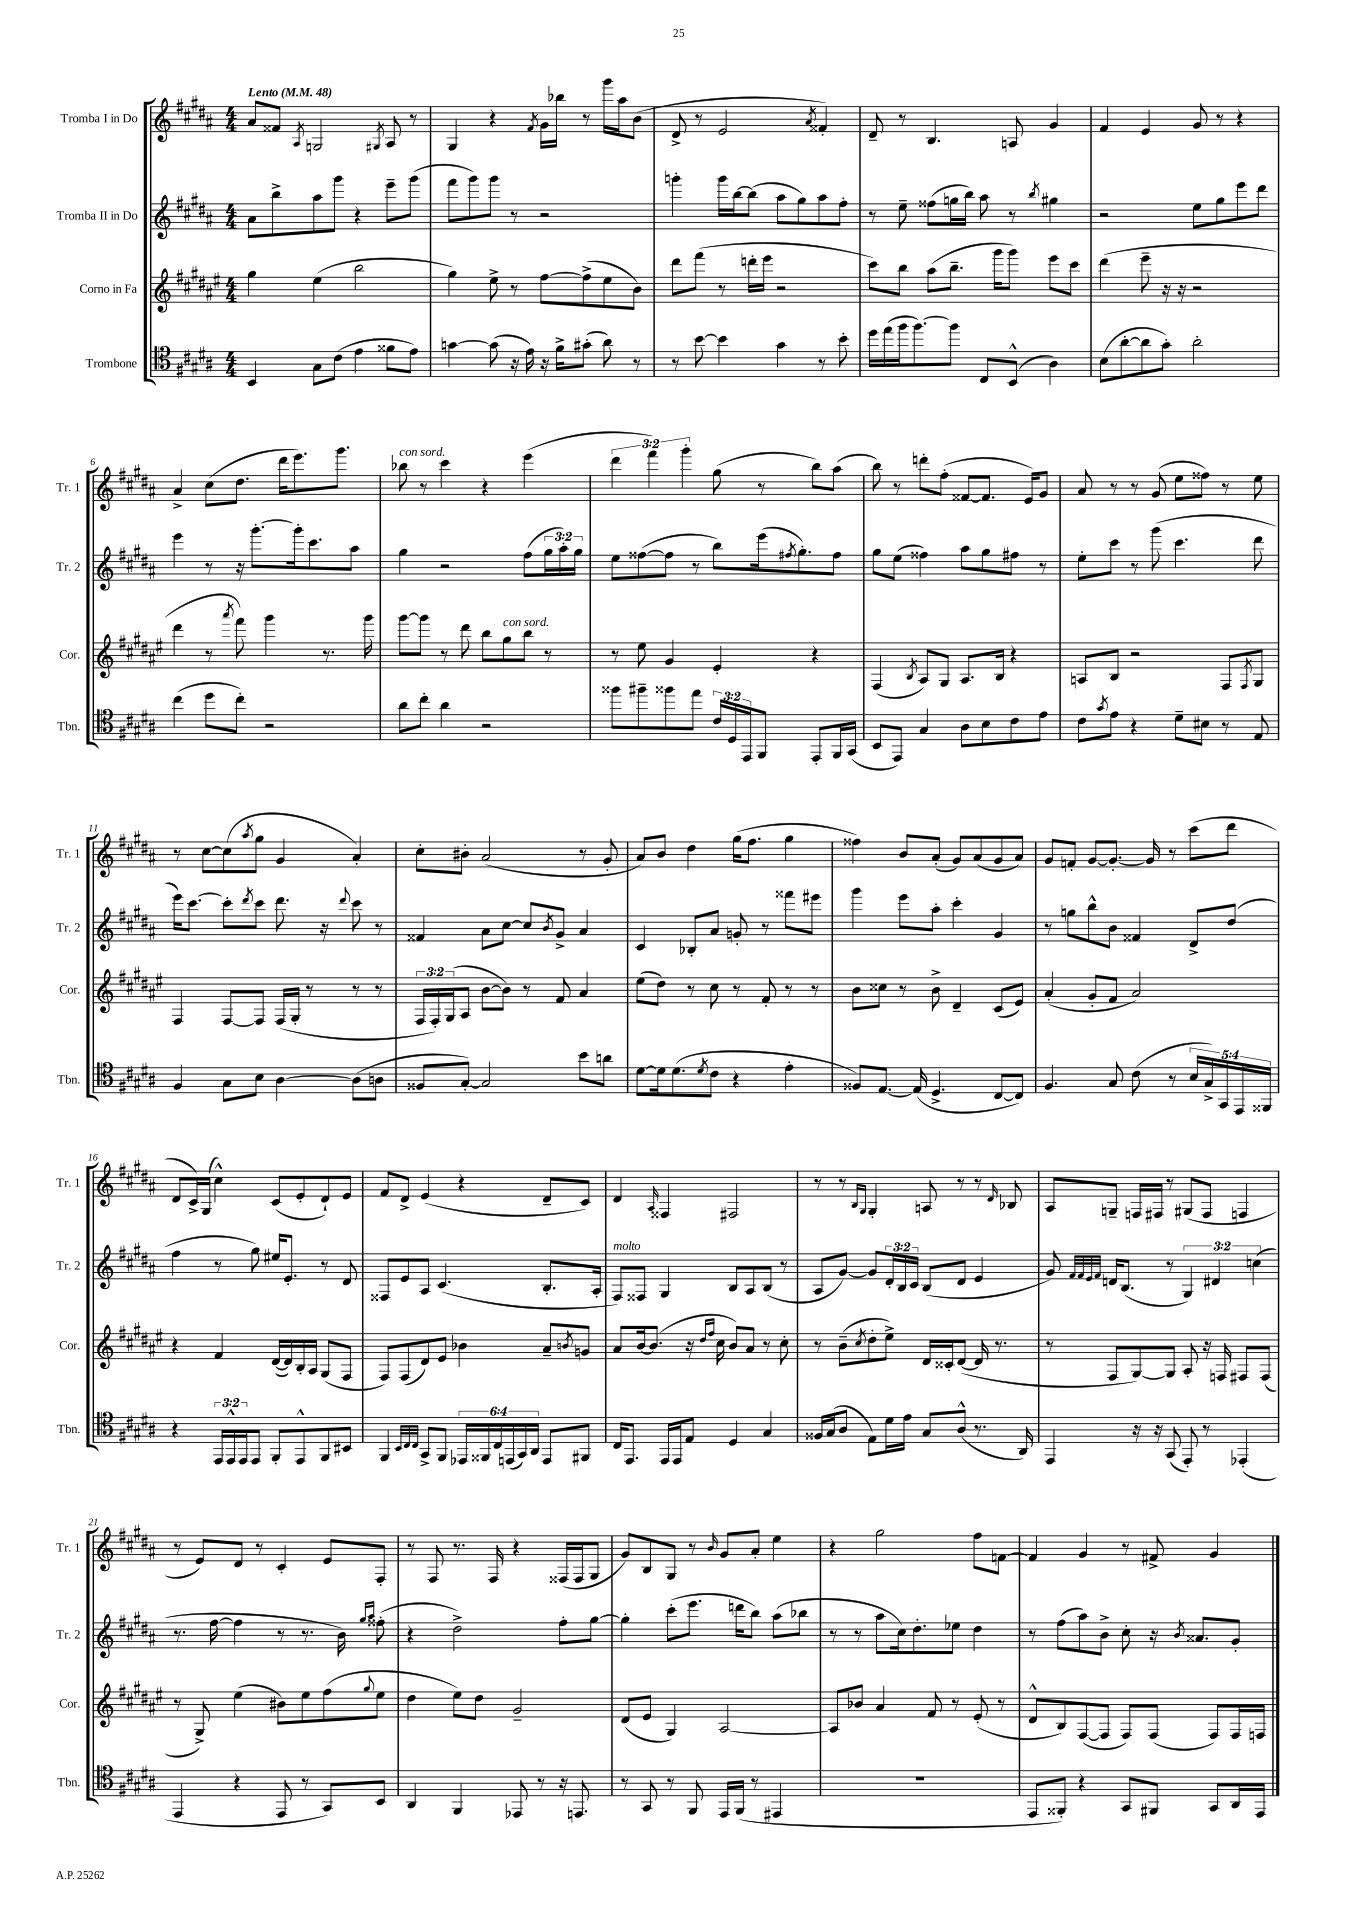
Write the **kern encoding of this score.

**kern	**kern	**kern	**kern
*staff4	*staff3	*staff2	*staff1
*clefC4	*clefG2	*clefG2	*clefG2
*k[f#c#g#d#a#]	*k[f#c#g#d#a#e#]	*k[f#c#g#d#a#]	*k[f#c#g#d#a#]
*M4/4	*M4/4	*M4/4	*M4/4
*MM48	*MM48	*MM48	*MM48
4BB	4gg#	8a#	8a#
.	.	8bb^	8f##
.	.	.	8qA#
8G#	(4ee#	8aa#	2G
(8c#	.	8ggg#	.
4e	2bb	4r	.
.	.	.	8qG#
8f##	.	8eee~	8A#
8e)	.	(8ggg#	8r
=	=	=	=
[4g	4gg#)	8fff#	4G#
.	.	8ggg#)	.
(8g]	8ee#^	8ggg#	4r
16r	8r	8r	.
16e)	.	.	.
.	.	.	8qf#
16r	[8ff#	2r	16g#
16f#^	.	.	16bb-
(8g#'	(8ff#^]	.	8r
8a#)	8ee#	.	16ggg#
.	.	.	16aa#
8r	8b)	.	(8b
=	=	=	=
8r	8ddd#	4ggg'	8d#^
[8b	(8fff#	.	8r
4b]	8r	16ggg	2e
.	.	[16bb	.
.	16ddd'	(8bb]	.
.	16eee#	.	.
4g#	2r	8aa#	.
.	.	8gg#)	.
.	.	.	8qa#
8r	.	8aa#	4f##')
8b'	.	8ff#'	.
=	=	=	=
16dd#	8ccc#)	8r	8d#~
(16ee	.	.	.
16ff#	8bb	8ee~	8r
[8.ff#)	.	.	.
.	(8aa#	(8ff##	4.B
8ff#]	8.bb~	16gg	.
.	.	16bb)	.
8C#	.	8aa#	.
.	16ggg#	.	.
(8BB^^	8ggg#)	8r	8A
.	.	8qbb	.
4A#)	8eee#	4gg#	4g#
.	8ccc#	.	.
=	=	=	=
(8B	(4ddd#	2r	4f#
[8a#'	.	.	.
8a#]	8eee#~	.	4e
8g#')	16r	.	.
.	16r	.	.
2a#'	2r	8ee	8g#
.	.	8gg#	8r
.	.	8eee	4r
.	.	8ddd#	.
=	=	=	=
(4cc#	4ddd#	4eee	4a#^
8dd#	8r	8r	(8cc#
.	8qaaa#	.	.
8cc#')	8fff#)	16r	8.dd#
.	.	[8.ggg#'	.
2r	4ggg#	.	.
.	.	.	16ddd#
.	.	16ggg#']	8.eee)
.	.	8.ccc#	.
.	8.r	.	.
.	.	.	8.ggg#
.	.	8aa#	.
.	16ggg#	.	.
=	=	=	=
8a#	[8ggg#	4gg#	8bb-
8cc#'	8ggg#]	.	8r
4a#	8r	2r	4ccc#
.	8ddd#	.	.
2r	8bb	.	4r
.	8gg#	.	.
.	8bb	(8ff#	(4eee
.	8r	24gg#	.
.	.	24aa#')	.
.	.	24gg#	.
=	=	=	=
8ff##	8r	8ee	6ddd#
8ff#~	8ee#	([8ff##	.
.	.	.	6fff#)
8ff##	4g#	8ff##]	.
.	.	.	6ggg#'
8ee	.	8r	.
24c#	4e#'	8bb)	(8gg#
24D#	.	.	.
24EE	.	.	.
8FF#	.	(16eee	8r
.	.	8qff#	.
.	.	8.gg#')	.
8EE'	4r	.	8bb)
16FF#	.	8ff#	(8aa#
(16GG#	.	.	.
=	=	=	=
8BB	(4F#	8gg#	8bb)
8EE)	.	(8ee	8r
.	8qB	.	.
4G#	8A#)	4ff##)	8ddd'
.	8G#	.	(8ff#'
8A#	8.A#	8aa#	[8f##
8B	.	8gg#	8.f##]
.	16B	.	.
8c#	4r	8ff#	.
.	.	.	16e)
8e	.	8r	8g#
=	=	=	=
8c#	8A	8ee'	8a#
8qg#	.	.	.
8e	8B	8ccc#	8r
4r	2r	8r	8r
.	.	(8ggg#	(8g#
8d#~	.	4.ccc#	8ee
8B#	.	.	8ff##)
8r	8F#	.	8r
.	8qF#	.	.
8E	8G#	8ddd#	8ee
=	=	=	=
4F#	4F#	16eee)	8r
.	.	[8.ccc#	.
.	.	.	[8cc#
8G#	[8F#	8ccc#']	(8cc#]
.	.	8qddd#	8qaa#
8B	8F#]	8ccc#	8gg#
[4A#	(16F#	8.ddd#	4g#
.	16G#'	.	.
.	8r	.	.
.	.	16r	.
.	.	8qqddd#	.
(8A#]	8r	8ccc#	4a#')
8A	8r	8r	.
=	=	=	=
8F##	24F#	4f##	8cc#'
.	24F#')	.	.
.	(24G#	.	.
[8G#')	8A#	.	8b#'
2G#]	[8b	8a#	(2a#
.	8b])	[8cc#	.
.	8r	8cc#]	.
.	.	8qb	.
.	8f#	8g#^	.
8b	4a#	4a#	8r
8a	.	.	8g#'
=	=	=	=
[8d#	(8ee#	4c#	8a#)
16d#]	8dd#)	.	8b
(8.d#	.	.	.
.	8r	8B-'	4dd#
8qd#	.	.	.
8c#	8cc#	8a#	.
4r	8r	8g'	(16gg#
.	.	.	8.ff#
.	8f#'	8r	.
4e'	8r	8fff##	4gg#
.	8r	8eee#	.
=	=	=	=
8F##)	8b	4ggg#	4ff##)
[8.E	8cc##	.	.
.	8r	8eee	8b
(16E]	.	.	.
4.D#^	8b^	8aa#'	(8a#'
.	4d#~	4ccc#'	8g#)
.	.	.	(8a#
[8C#	(8c#	4g#	8g#
8C#])	8e#)	.	8a#)
=	=	=	=
4.F#	(4a#'	8r	8g#
.	.	8gg	8f'
.	8g#'	8bb^^	[8g#
8G#	8f#	8b	8.g#'_
(8c#	2a#)	4f##	.
.	.	.	16g#]
8r	.	.	8r
20B	.	8d#^	(8ccc#
20G#^)	.	.	.
20GG#	.	.	.
.	.	(8dd#	8ddd#
20EE	.	.	.
20FF##	.	.	.
=	=	=	=
4r	4r	4ff#	8d#
.	.	.	16c#^)
.	.	.	(16G#
24EE	4f#	8r	4cc#^^)
24EE^^	.	.	.
24EE	.	.	.
8EE	.	8gg#)	.
8FF#'	([16d#	16ee#	(8c#
.	16d#])	8.e'	.
8EE^^	16B'	.	8e'
.	16A#	.	.
8FF#	(8G#	8r	8d#`)
8BB#	8F#	8d#	8e
=	=	=	=
4FF#	8F#)	8F##	8f#
.	(8F#	8e	8d#^
32qqBB	.	.	.
32qqC#	.	.	.
32qqC#	.	.	.
8GG#^	8d#)	8A#	(4e
8FF#	8e#	(4.c#	.
24EE-	4b-	.	4r
24FF##	.	.	.
24C#	.	.	.
(24EE	.	.	.
24GG#)	.	.	.
24AA#	.	.	.
8EE	8a#~	8.B'	8d#~
.	8qb	.	.
8FF#	8g	.	8c#)
.	.	16A#'	.
=	=	=	=
16C#	8a#	8F#)	4d#
8.EE	.	.	.
.	[16b	8F##	.
.	(8.b]	.	.
.	.	.	16qqA#
16EE	.	4G#	4F##
16EE	.	.	.
8E	16r	.	.
.	16qqdd#	.	.
.	16qqff#	.	.
.	16cc#	.	.
4D#	8b)	8B	2F#
.	8a#	8A#	.
4G#	8r	(8B	.
.	8cc#'	8r	.
=	=	=	=
16F##	8r	8A#	8r
(16G#	.	.	.
8A#	(8b~	[8g#)	8r
.	.	.	16qqB
.	8qcc#	.	16qqG#
8E)	8dd#'	8g#]	4G#'
16d#	8ee#^)	24d#'	.
.	.	24B	.
16e	.	.	.
.	.	24c#	.
8G#	16d#	(8B	8A
.	16c##'	.	.
(8A#^^	([8d#	8d#	8r
8.r	16d#]	4e	8r
.	8.r	.	.
.	.	.	16qqd#
.	.	.	8B-
16AA#)	.	.	.
=	=	=	=
4EE	8r	8g#)	8A#
.	.	32qqf#	.
.	.	32qqf#	.
.	.	32qqe	.
.	.	32qqf#	.
.	8F#	16d	8G~
.	.	(8.B	.
16r	[8G#)	.	16F
16r	.	.	16F#
(8GG#	8G#]	8r	8r
8EE')	8A#'	6G#)	(8G#
8r	16r	.	8F#
.	.	6d#	.
.	16F	.	.
(4EE-'	8F#	.	4F
.	.	(6cc	.
.	(8F#	.	.
=	=	=	=
4EE	8r	8.r	8r
.	8G#^)	.	8e)
.	.	[16ff#	.
4r	(4ee#	4ff#]	8d#
.	.	.	8r
8EE	8b#)	8r	4c#'
8r	8ee#	8.r	.
8GG#)	(8ff#	.	8e
.	.	16b)	.
.	.	16qqgg#	.
.	8qqgg#	16qqaa#	.
8BB	8ee#	(8ff##'	8F#'
=	=	=	=
4AA#	4dd#	4r	8r
.	.	.	8F#
4FF#	8ee#)	2dd#^)	8.r
.	8dd#	.	.
.	.	.	16F#
8EE-	2g#~	.	4r
8r	.	.	.
16r	.	8ff#'	(16F##
8.EE	.	.	16F##
.	.	[8gg#	8G#
=	=	=	=
8r	(8d#	4gg#']	8g#)
8GG#	8e#	.	8B
8r	4G#)	(8ccc#'	8G#
8FF#	.	8.eee	8r
.	.	.	16qqb
16EE	[2A#	.	8g#
(16FF#	.	16ddd	.
8r	.	8bb)	8a#'
4EE#	.	(8aa#	4ee
.	.	8bb-	.
=	=	=	=
1r	8A#]	8r	4r
.	8b-	8r	.
.	4a#	8aa#	2gg#
.	.	16cc#)	.
.	.	8.dd#'	.
.	8f#	.	.
.	8r	8ee-	.
.	(8e#'	4dd#	8ff#
.	8r	.	[8f
=	=	=	=
8EE	8d#^^	8r	4f]
8FF##')	8B)	(8ff#	.
4r	([8F#	8aa#)	4g#
.	8F#]	8b^	.
8GG#	8F#)	8cc#'	8r
8FF#	(8F#	16r	8f#^
.	.	8qb	.
.	.	8.a##	.
8GG#	8F#)	.	4g#
16AA#	16F#	8g#'	.
16EE	16F	.	.
==	==	==	==
*-	*-	*-	*-
